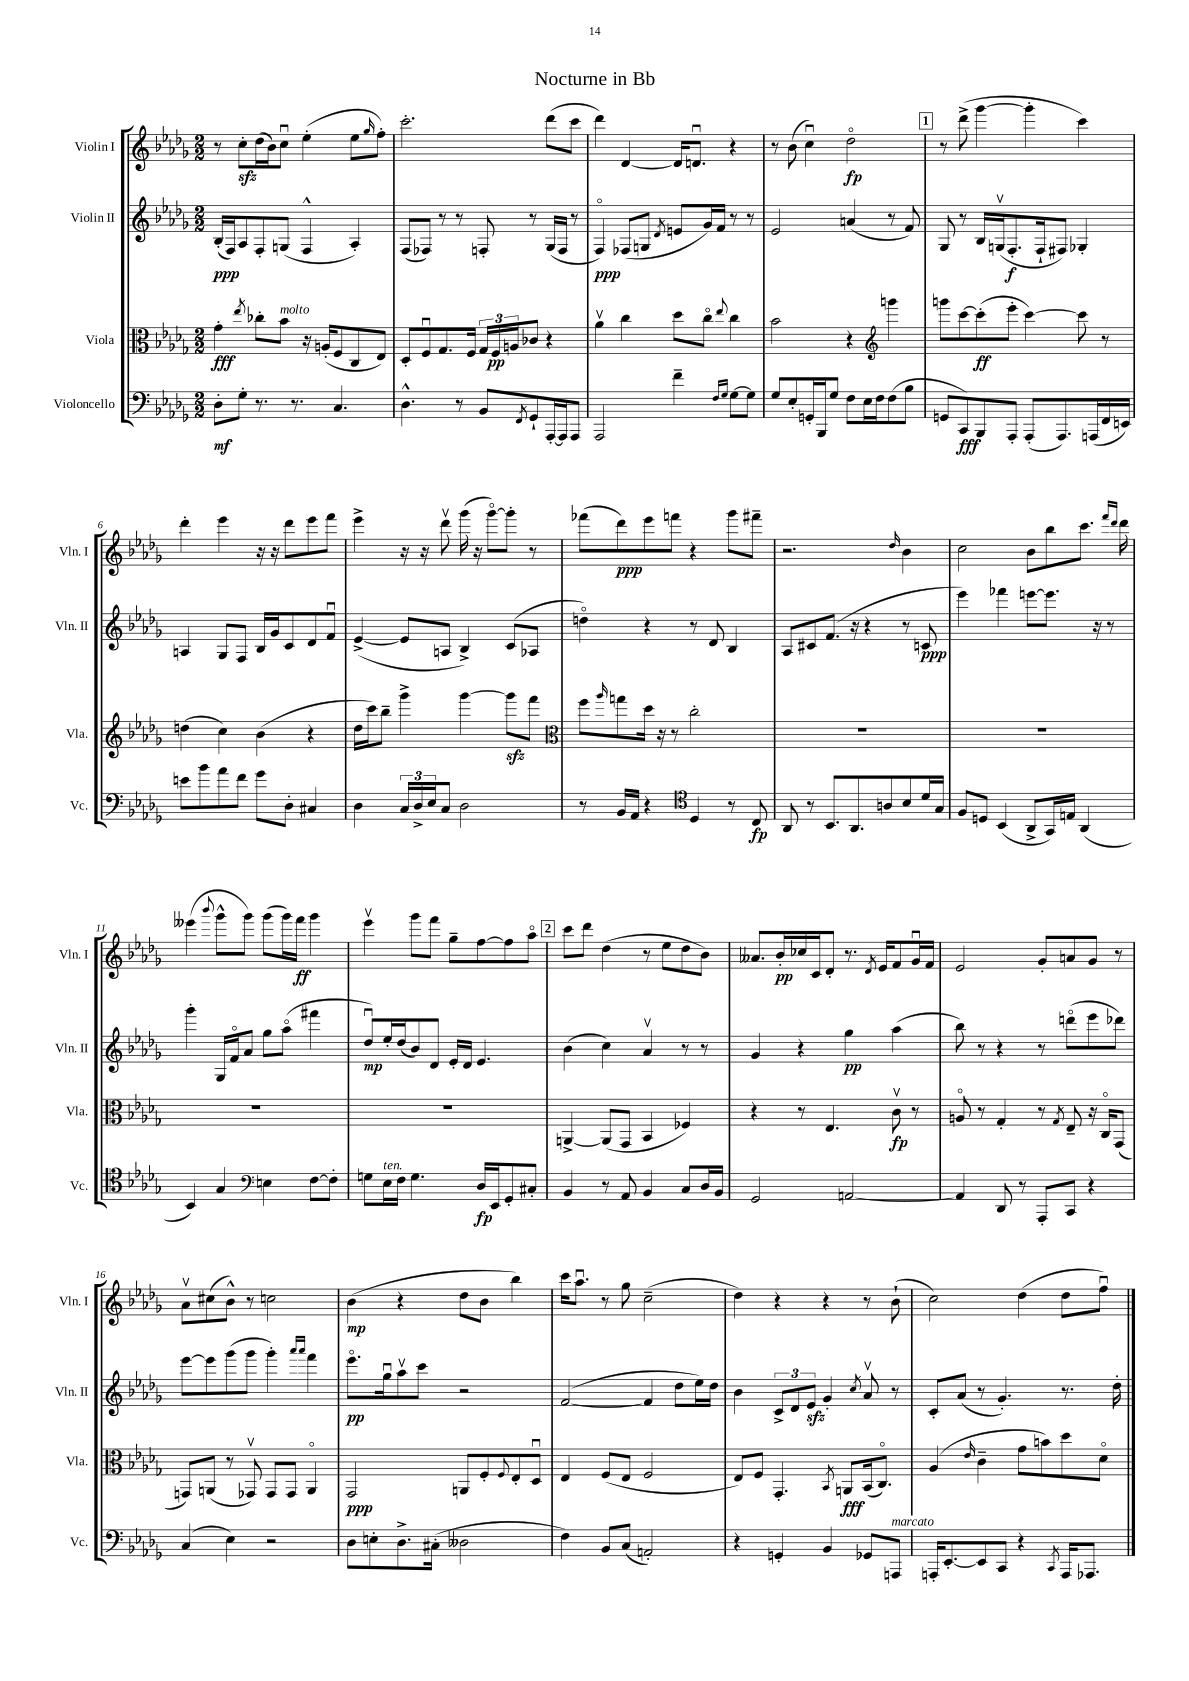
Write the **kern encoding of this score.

**kern	**dynam	**kern	**dynam	**kern	**dynam	**kern	**dynam
*part4	*part4	*part3	*part3	*part2	*part2	*part1	*part1
*staff4	*staff4	*staff3	*staff3	*staff2	*staff2	*staff1	*staff1
*I"Violoncello	*	*I"Viola	*	*I"Violin II	*	*I"Violin I	*
*I'Vc.	*	*I'Vla.	*	*I'Vln. II	*	*I'Vln. I	*
*clefF4	*	*clefC3	*	*clefG2	*	*clefG2	*
*k[b-e-a-d-g-]	*	*k[b-e-a-d-g-]	*	*k[b-e-a-d-g-]	*	*k[b-e-a-d-g-]	*
*M2/2	*	*M2/2	*	*M2/2	*	*M2/2	*
=1	=1	=1	=1	=1	=1	=1	=1
8D-'\L	mf	4g-'\	fff	(16B-'/LL	ppp	8r	.
.	.	.	.	16F/J)	.	.	.
8G-'\J	.	.	.	8A-/	.	8cczz'\L	.
.	.	8qee-/	.	.	.	.	.
8.r	.	8cc-X'\L	.	8F'/	.	(16dd-\L	.
.	.	.	.	.	.	16b-\J)	.
!	!	!LO:TX:a:i:t=molto	!	!	!	!	!
.	.	8b-\J	.	(8Gn/J	.	8ccu\J	.
8.r	.	.	.	.	.	.	.
.	.	16r	.	4F^^/	.	(4ee-'\	.
.	.	(16An'/KL	.	.	.	.	.
4.C/	.	8F/	.	.	.	.	.
.	.	8C/	.	4A-'/)	.	8ee-\L	.
.	.	.	.	.	.	16qqgg-/	.
.	.	8E-/J)	.	.	.	8ff'\J)	.
=2	=2	=2	=2	=2	=2	=2	=2
4.D-^^\	.	8D-'/L	.	(8F/L	.	2.ccc'\	.
.	.	8Fu/	.	8F-X/J)	.	.	.
.	.	8.G-/	.	8r	.	.	.
8r	.	.	.	8r	.	.	.
.	.	16F/Jk	.	.	.	.	.
8BB-/L	.	24G-/LL	.	8Fn'/	.	.	.
.	.	24F/	pp	.	.	.	.
.	.	24An/J	.	.	.	.	.
8qFF/	.	.	.	.	.	.	.
8GG-`/	.	8c-X/J	.	8r	.	.	.
[16AAA-'/L	.	4r	.	(16G-/LL	.	(8ddd-\L	.
16AAA-/J]	.	.	.	16F/JJ	.	.	.
8AAA-/J	.	.	.	8r	.	8ccc\J	.
=3	=3	=3	=3	=3	=3	=3	=3
2AAA-/	.	4a-v\	.	4F/)	ppp	4ddd-\)	.
.	.	4cc\	.	(8F-X/L	.	[4d-/	.
.	.	.	.	8Gn/J	.	.	.
.	.	.	.	8qd-/	.	.	.
4f~\	.	8dd-\L	.	8en/L	.	16d-/KL]	.
.	.	.	.	.	.	8.dnu/J	.
.	.	8cc\J	.	16g-/L)	.	.	.
.	.	.	.	16f/JJ	.	.	.
16qqF/LL	.	.	.	.	.	.	.
16qqG-/JJ	.	8qqee-/	.	.	.	.	.
[8G-\L	.	4cc\	.	8r	.	4r	.
8G-\J]	.	.	.	8r	.	.	.
=4	=4	=4	=4	=4	=4	=4	=4
8G-/L	.	2b-\	.	2e-/	.	8r	.
8E-'/	.	.	.	.	.	(8b-\	.
16GGn'/L	.	.	.	.	.	4ccu\)	.
16BBB-/J	.	.	.	.	.	.	.
8G-/J	.	.	.	.	.	.	.
8F\L	.	4r	.	(4an/	.	2dd-\	fp
16E-\L	.	.	.	.	.	.	.
16F\J	.	.	.	.	.	.	.
*	*	*clefG2	*	*	*	*	*
(8F\	.	4gggn\	.	8r	.	.	.
8B-\J	.	.	.	8f/)	.	.	.
!!LO:REH:place=s1:t=1
=5	=5	=5	=5	=5	=5	=5	=5
8GGn/L	.	8gggn\L	.	8G-/	.	8r	.
8CC/)	fff	[8ccc\	.	8r	.	(8ddd-^\	.
8BBB-/	.	(8ccc'\]	ff	16B-/LL	.	[4ggg-\	.
.	.	.	.	(16Gnv/J	.	.	.
8AAA-'/J	.	8eee-'\J	.	8.F'/	f	.	.
(8AAA-'/L	.	[4ccc\)	.	.	.	4ggg-'\]	.
.	.	.	.	16F`/k	.	.	.
8.AAA-/)	.	.	.	8F#X/J)	.	.	.
.	.	8ccc\]	.	4G-X'/	.	4ccc\)	.
(16AAAn/L	.	.	.	.	.	.	.
16FF/	.	8r	.	.	.	.	.
16EEn/JJ)	.	.	.	.	.	.	.
!!LO:LB:g=z
=6	=6	=6	=6	=6	=6	=6	=6
8en\L	.	(4ddn\	.	4An/	.	4ddd-'\	.
8b-\	.	.	.	.	.	.	.
8a-\	.	4cc\)	.	8G-/L	.	4eee-\	.
8f\J	.	.	.	8F/J	.	.	.
8g-\L	.	(4b-\	.	16B-/LL	.	16r	.
.	.	.	.	16g-/J	.	16r	.
8D-'\J	.	.	.	8c/	.	8ddd-\L	.
4C#X/	.	4r	.	8d-/	.	8eee-\	.
.	.	.	.	8fu/J	.	8fff\J	.
=7	=7	=7	=7	=7	=7	=7	=7
4D-\	.	16dd-\LL	.	([4e-^/	.	4eee-^\	.
.	.	16ccc\J)	.	.	.	.	.
.	.	8bb-~\J	.	.	.	.	.
24C/LL	.	4ggg-^\	.	8e-/L]	.	16r	.
24D-^/	.	.	.	.	.	.	.
.	.	.	.	.	.	16r	.
24E-/J	.	.	.	.	.	.	.
8C/J	.	.	.	8An/J	.	8ddd-v\	.
2D-\	.	[4ggg-\	.	4B-^/)	.	(16ggg-\	.
.	.	.	.	.	.	16r	.
.	.	.	.	.	.	[8ggg-\L)	.
.	.	8ggg-zz\L]	.	(8c/L	.	8ggg-'\J]	.
.	.	8fff\J	.	8A-X/J	.	8r	.
=8	=8	=8	=8	=8	=8	=8	=8
*	*	*clefC3	*	*	*	*	*
8r	.	8ff\L	.	4ddn\)	.	(8fff-X\L	.
.	.	16qqaa-/	.	.	.	.	.
16BB-/LL	.	8ggn\	.	.	.	8ddd-\)	ppp
16AA-/JJ	.	.	.	.	.	.	.
4r	.	16dd-\Jk	.	4r	.	8eee-\	.
.	.	16r	.	.	.	.	.
.	.	8r	.	.	.	8fffn\J	.
*clefC4	*	*	*	*	*	*	*
4D-/	.	2cc'\	.	8r	.	4r	.
.	.	.	.	8d-/	.	.	.
8r	.	.	.	4B-/	.	8ggg-\L	.
8C/	fp	.	.	.	.	8fff#X~\J	.
=9	=9	=9	=9	=9	=9	=9	=9
8AA-/	.	1r	.	8A-/L	.	2.r	.
8r	.	.	.	8c#X/	.	.	.
8.BB-/L	.	.	.	(8.f/J	.	.	.
8.AA-/	.	.	.	16r	.	.	.
.	.	.	.	4r	.	.	.
8An/	.	.	.	.	.	.	.
.	.	.	.	.	.	16qqdd-/	.
8B-/	.	.	.	8r	.	4b-\	.
16d-/L	.	.	.	8cn/	ppp	.	.
16G-/JJ	.	.	.	.	.	.	.
=10	=10	=10	=10	=10	=10	=10	=10
8F/L	.	1r	.	4eee-\)	.	2cc\	.
8Dn/J	.	.	.	.	.	.	.
(4BB-/	.	.	.	4fff-X\	.	.	.
8AA-^/L	.	.	.	[8eeen\L	.	8b-\L	.
16GG-/L)	.	.	.	8.eee\J]	.	8bb-\	.
16En/JJ	.	.	.	.	.	.	.
(4AA-/	.	.	.	.	.	8.ccc\J	.
.	.	.	.	16r	.	.	.
.	.	.	.	8r	.	.	.
.	.	.	.	.	.	16qqfff/LL	.
.	.	.	.	.	.	16qqddd-/JJ	.
.	.	.	.	.	.	16ddd-\	.
!!LO:LB:g=z
=11	=11	=11	=11	=11	=11	=11	=11
4BB-/)	.	1r	.	4ggg-'\	.	(4eee--X\	.
.	.	.	.	.	.	8qqbbb-/	.
4G-/	.	.	.	16G-/LL	.	8ggg-^^\L	.
.	.	.	.	16f/J	.	.	.
.	.	.	.	8a-/J	.	8ggg-\J)	.
*clefF4	*	*	*	*	*	*	*
4En\	.	.	.	8gg-\L	.	(8ggg-\L	.
.	.	.	.	(8aa-\J	.	16ggg-\L)	.
.	.	.	.	.	.	16fff\JJ	ff
[8F\L	.	.	.	4fff#X\	.	4ggg-\	.
8F'\J]	.	.	.	.	.	.	.
=12	=12	=12	=12	=12	=12	=12	=12
8Gn\L	.	1r	.	8dd-u/L)	mp	4eee-v\	.
!LO:TX:a:i:t=ten.	!	!	!	!	!	!	!
16E-\L	.	.	.	16ee-'/L	.	.	.
16F\JJ	.	.	.	(16dd-/J	.	.	.
4.G\	.	.	.	8b-/)	.	8ggg-\L	.
.	.	.	.	8d-/J	.	8fff\J	.
.	.	.	.	16e-'/LL	.	8gg-~\L	.
.	.	.	.	16d-/JJ	.	.	.
16D-/LL	fp	.	.	4.e-/	.	[8ff\	.
16EE-/J	.	.	.	.	.	.	.
8GG-'/	.	.	.	.	.	8ff\]	.
8C#X'/J	.	.	.	.	.	8aa-\J	.
!!LO:REH:place=s1:t=2
=13	=13	=13	=13	=13	=13	=13	=13
4BB-/	.	[4AAn^/	.	(4b-\	.	8ccc\L	.
.	.	.	.	.	.	8ddd-\J	.
8r	.	(8AA/L]	.	4cc\)	.	(4dd-\	.
8AA-/	.	8GG-/J	.	.	.	.	.
4BB-/	.	4BB-/	.	4a-v/	.	8r	.
.	.	.	.	.	.	8ee-\L	.
8C/L	.	4F-X/)	.	8r	.	8dd-\	.
16D-/L	.	.	.	8r	.	8b-\J)	.
16BB-/JJ	.	.	.	.	.	.	.
=14	=14	=14	=14	=14	=14	=14	=14
2GG-/	.	4r	.	4g-/	.	8.a--X/L	.
.	.	.	.	.	.	16b-'/L	pp
.	.	8r	.	4r	.	16cc-X/	.
.	.	.	.	.	.	16c/J	.
.	.	4.E-/	.	.	.	8d-'/J	.
[2AAn/	.	.	.	4gg-\	pp	8.r	.
.	.	.	.	.	.	8qd-/	.
.	.	.	.	.	.	16e-/KL	.
.	.	8cv\	fp	(4aa-\	.	8f/	.
.	.	8r	.	.	.	16g-u/L	.
.	.	.	.	.	.	16f/JJ	.
=15	=15	=15	=15	=15	=15	=15	=15
4AA/]	.	8An/	.	8bb-\)	.	2e-/	.
.	.	8r	.	8r	.	.	.
8DD-/	.	4G-'/	.	4r	.	.	.
8r	.	.	.	.	.	.	.
8AAA-'/L	.	8r	.	8r	.	8g-'/L	.
.	.	8qG-/	.	.	.	.	.
8CC/J	.	8E-~/	.	(8dddn\L	.	8an/	.
4r	.	16r	.	8eee-\	.	8g-/J	.
.	.	16C/KL	.	.	.	.	.
.	.	(8GG-/J	.	8ddd-X\J)	.	8r	.
!!LO:LB:g=z
=16	=16	=16	=16	=16	=16	=16	=16
(4C/	.	8GGn/L)	.	[8eee-\L	.	8a-v\L	.
.	.	(8AAn/J	.	8eee-\]	.	(8cc#X\	.
4E-\)	.	8r	.	(8ggg-\	.	8b-^^\J)	.
.	.	8GG-Xv/)	.	8ggg-\J	.	8r	.
2r	.	8GG-/L	.	4ggg-'\)	.	2ccn\	.
.	.	8GG-/J	.	.	.	.	.
.	.	.	.	16qqaaa-/LL	.	.	.
.	.	.	.	16qqaaa-/JJ	.	.	.
.	.	4AA/	.	4fff\	.	.	.
=17	=17	=17	=17	=17	=17	=17	=17
8D-\L	.	2GG-/	ppp	8.eee-\L	pp	(4b-\	mp
8En'\	.	.	.	.	.	.	.
.	.	.	.	16gg-u\k	.	.	.
8.D-^\	.	.	.	8aa-v\	.	4r	.
.	.	.	.	8ccc\J	.	.	.
(16C#X'\Jk	.	.	.	.	.	.	.
2D--X\	.	8AAn/L	.	2r	.	8dd-\L	.
.	.	8F'/	.	.	.	8b-\J	.
.	.	8qqF/	.	.	.	.	.
.	.	8E-'/	.	.	.	4bb-\)	.
.	.	8D-u/J	.	.	.	.	.
=18	=18	=18	=18	=18	=18	=18	=18
4F\)	.	4E-/	.	([2f/	.	16ccc\KL	.
.	.	.	.	.	.	8.aa-u\J	.
8BB-/L	.	(8F/L	.	.	.	8r	.
(8C/J	.	8E-/J	.	.	.	8gg-\	.
2AAn'/)	.	2F/	.	4f/]	.	(2cc~\	.
.	.	.	.	8dd-\L	.	.	.
.	.	.	.	16ee-\L)	.	.	.
.	.	.	.	16dd-\JJ	.	.	.
=19	=19	=19	=19	=19	=19	=19	=19
4r	.	8E-/L)	.	4b-\	.	4dd-\)	.
.	.	8F/J	.	.	.	.	.
4GGn'/	.	4.GG-'/	.	12c^/L	.	4r	.
.	.	.	.	12d-/	.	.	.
.	.	.	.	12e-zz/J	.	.	.
4BB-/	.	.	.	4g-'/	.	4r	.
.	.	8qBB-/	.	.	.	.	.
.	.	8AAn/L	fff	.	.	.	.
.	.	.	.	8qcc/	.	.	.
8GG-X/L	.	(16BB-/k	.	8a-v/	.	8r	.
.	.	8.C/J)	.	.	.	.	.
!LO:TX:a:i:t=marcato	!	!	!	!	!	!	!
8AAAn/J	.	.	.	8r	.	(8b-`\	.
=20	=20	=20	=20	=20	=20	=20	=20
16AAAn'/KL	.	(4A-/	.	8c'/L	.	2cc\)	.
[8.EE-'/	.	.	.	.	.	.	.
.	.	.	.	(8a-/J	.	.	.
.	.	16qqe-/	.	.	.	.	.
8EE-/]	.	4c~\	.	8r	.	.	.
8CC/J	.	.	.	4.g-'/)	.	.	.
4r	.	8g-\L	.	.	.	(4dd-\	.
.	.	8bn\)	.	.	.	.	.
8qCC/	.	.	.	.	.	.	.
16AAA/KL	.	8dd-\	.	8.r	.	8dd-\L	.
8.AAA-X/J	.	.	.	.	.	.	.
.	.	8d-\J	.	.	.	8ffu\J)	.
.	.	.	.	16dd-'\	.	.	.
==	==	==	==	==	==	==	==
*-	*-	*-	*-	*-	*-	*-	*-
